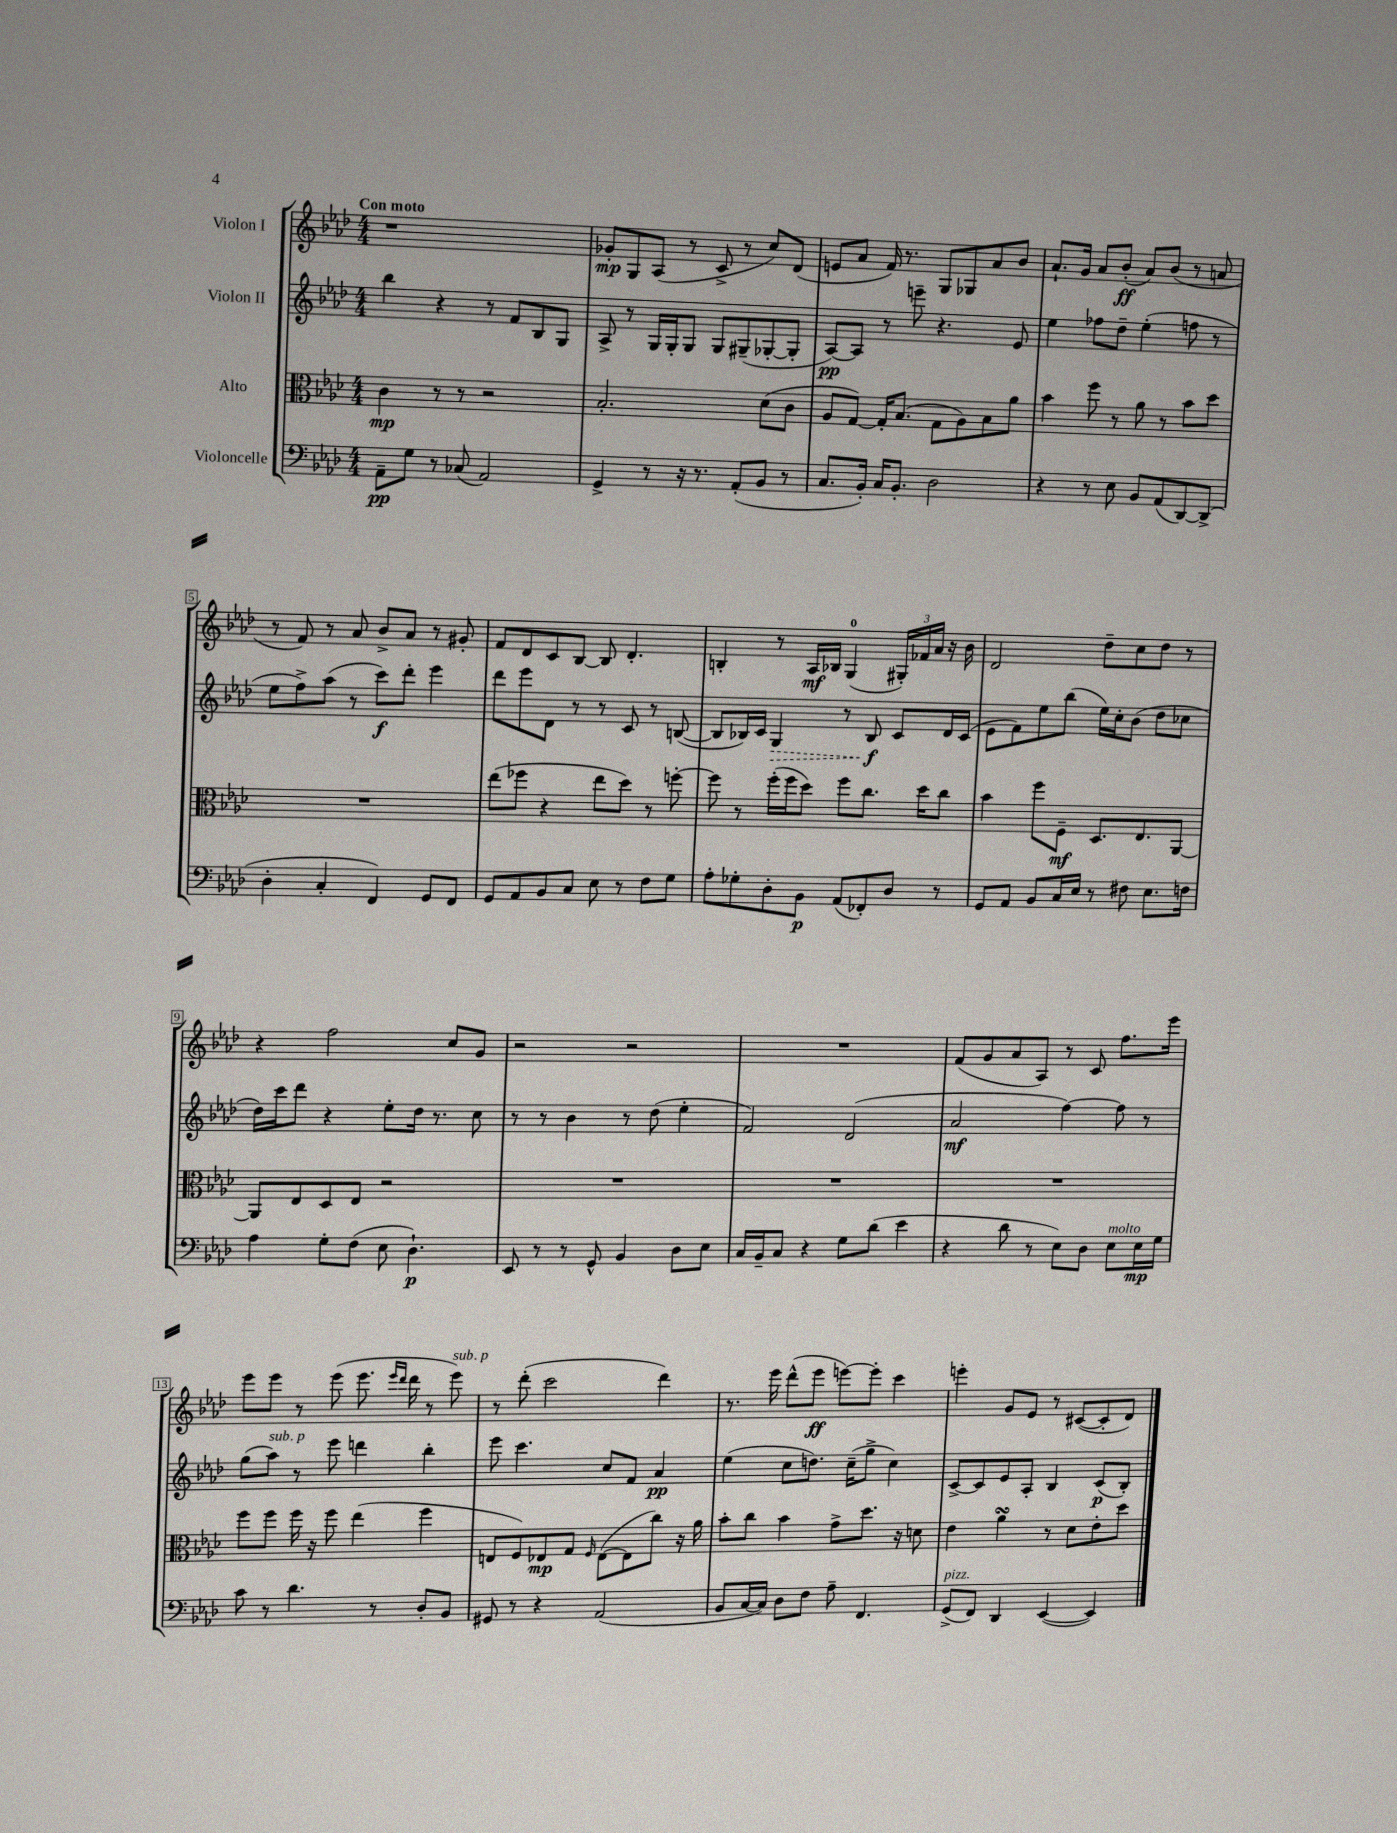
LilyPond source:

<<
\new StaffGroup <<
\new Staff = "s0" \with { instrumentName = "Violon I" } {
    \clef treble \key aes \major \numericTimeSignature \time 4/4 \tempo "Con moto"
    r1 |
    ges'8-.\mp g8 aes8( r8 c'8-> r8 c''8) des'8( |
    e'8 aes'8 f'16) r8. g8 ges8 aes'8 bes'8 |
    aes'8.-! g'16 aes'8 bes'8-.\ff( aes'8) bes'8( r8 a'8 |
    r8 f'8) r8 aes'8 bes'8-> aes'8 r8 gis'8-. |
    f'8 des'8 c'8 bes8~ bes8 des'4.-. |
    b4-. r8 aes16\mf bes16 g4-0( \tuplet 3/2 { gis16-.) fes'16 aes'16 } r16 bes'16 |
    des'2 des''8-- c''8 des''8 r8 |
    r4 f''2 c''8 g'8 |
    r2 r2 |
    R1 |
    f'8( g'8 aes'8 aes8) r8 c'8 f''8. ees'''16 |
    ees'''8 ees'''8 r8 ees'''8( ees'''8. \grace { ees'''16 des'''16 } des'''16 r8 ees'''8^\markup { \italic "sub. p" }) |
    r8 des'''8-.( c'''2 des'''4) |
    r8. ees'''16 des'''8-^( ees'''8\ff e'''8~) e'''8-. c'''4 |
    e'''4-. g'8 ees'8 r8 cis'8~( cis'8-. des'8) \bar "|." |
}
\new Staff = "s1" \with { instrumentName = "Violon II" } {
    \clef treble \key aes \major \numericTimeSignature \time 4/4
    bes''4 r4 r8 f'8 bes8 g8 |
    aes8-> r8 g16 g16-. g8 g8 gis8--( ges8~-. ges8-. |
    aes8~\pp) aes8 r8 e'''8-- r4. ees'8 |
    ees''4 fes''8 des''8-- ees''4-.( f''8 r8 |
    ees''8 f''8->) aes''8( r8 c'''8\f) des'''8-. ees'''4 |
    des'''8 ees'''8 des'8 r8 r8 c'8 r8 b8~( |
    b8 bes16) c'16 \once \override Hairpin.style = #'dashed-line g4\> r8 bes8\f\! c'8 des'16 c'16( |
    ees'8 f'8) ees''8 bes''8( ees''16) c''16-. bes'8( des''8 ces''8 |
    des''16) c'''16 des'''8 r4 ees''8-. des''16 r8. c''8 |
    r8 r8 bes'4 r8 des''8( ees''4-. |
    f'2) des'2( |
    aes'2\mf f''4~) f''8 r8 |
    g''8( aes''8^\markup { \italic "sub. p" }) r8 ees'''8 d'''4 bes''4-. |
    ees'''8 c'''4. c''8 f'8 aes'4\pp |
    ees''4( c''8 d''8.) c''16--( g''8-> c''4) |
    c'8~-> c'8 ees'8 aes8-. bes4 c'8\p( bes8-.) \bar "|." |
}
\new Staff = "s2" \with { instrumentName = "Alto" } {
    \clef alto \key aes \major \numericTimeSignature \time 4/4
    c'4\mp r8 r8 r2 |
    bes2.-. des'8( c'8 |
    aes8 g8~) g16-. bes8.( g8 aes8) bes8 aes'8 |
    bes'4 f''8 r8 aes'8 r8 bes'8 des''8 |
    R1 |
    ees''8( fes''8 r4 ees''8 des''8) r8 f''8~-. |
    f''8 r8 f''16-.( f''16 des''8) f''8 c''8. des''16 c''8 |
    bes'4 f''8 f8--\mf des8. ees8. aes,8~ |
    aes,8 ees8 des8 ees8 r2 |
    R1 |
    R1 |
    R1 |
    f''8 f''8 f''16 r16 f''8 ees''4( f''4 |
    e8 f8) ees8\mp g8 \grace { f16 } ees8~( ees8 c''8) r16 aes'16 |
    bes'8-. c''8 bes'4 g'8-> des''8. r16 d'8 |
    ees'4 aes'4\turn r8 des'8 ees'8-. des''8 \bar "|." |
}
\new Staff = "s3" \with { instrumentName = "Violoncelle" } {
    \clef bass \key aes \major \numericTimeSignature \time 4/4
    aes,8--\pp g8 r8 ces8( aes,2) |
    g,4-> r8 r16 r8. aes,8-.( bes,8 r8 |
    c8. bes,16-.) c16 bes,8.-. des2 |
    r4 r8 ees8 bes,8 aes,8( des,8~) des,8->( |
    des4-. c4-. f,4) g,8 f,8 |
    g,8 aes,8 bes,8 c8 ees8 r8 f8 g8 |
    aes8-. ges8-. des8-. bes,8\p aes,8( fes,8-.) des8 r8 |
    g,8 aes,8 bes,8 c16 ees16 r8 fis8 ees8. f16 |
    aes4 g8-. f8( ees8 des4.-!\p) |
    ees,8 r8 r8 g,8-^ bes,4 des8 ees8 |
    c16 bes,16-- c8 r4 g8 des'8( ees'4 |
    r4 des'8 r8 ees8) des8 ees8^\markup { \italic "molto" } ees16\mp g16 |
    c'8 r8 des'4. r8 des8-. bes,8 |
    gis,8 r8 r4 aes,2( |
    bes,8 c16~ c16) des8 f8 aes8-- f,4. |
    g,8->^\markup { \italic "pizz." }( f,8) des,4 ees,4~( ees,4) \bar "|." |
}
>>
>>
\layout { \context { \Score \override BarNumber.stencil = #(make-stencil-boxer 0.1 0.3 ly:text-interface::print) } }
